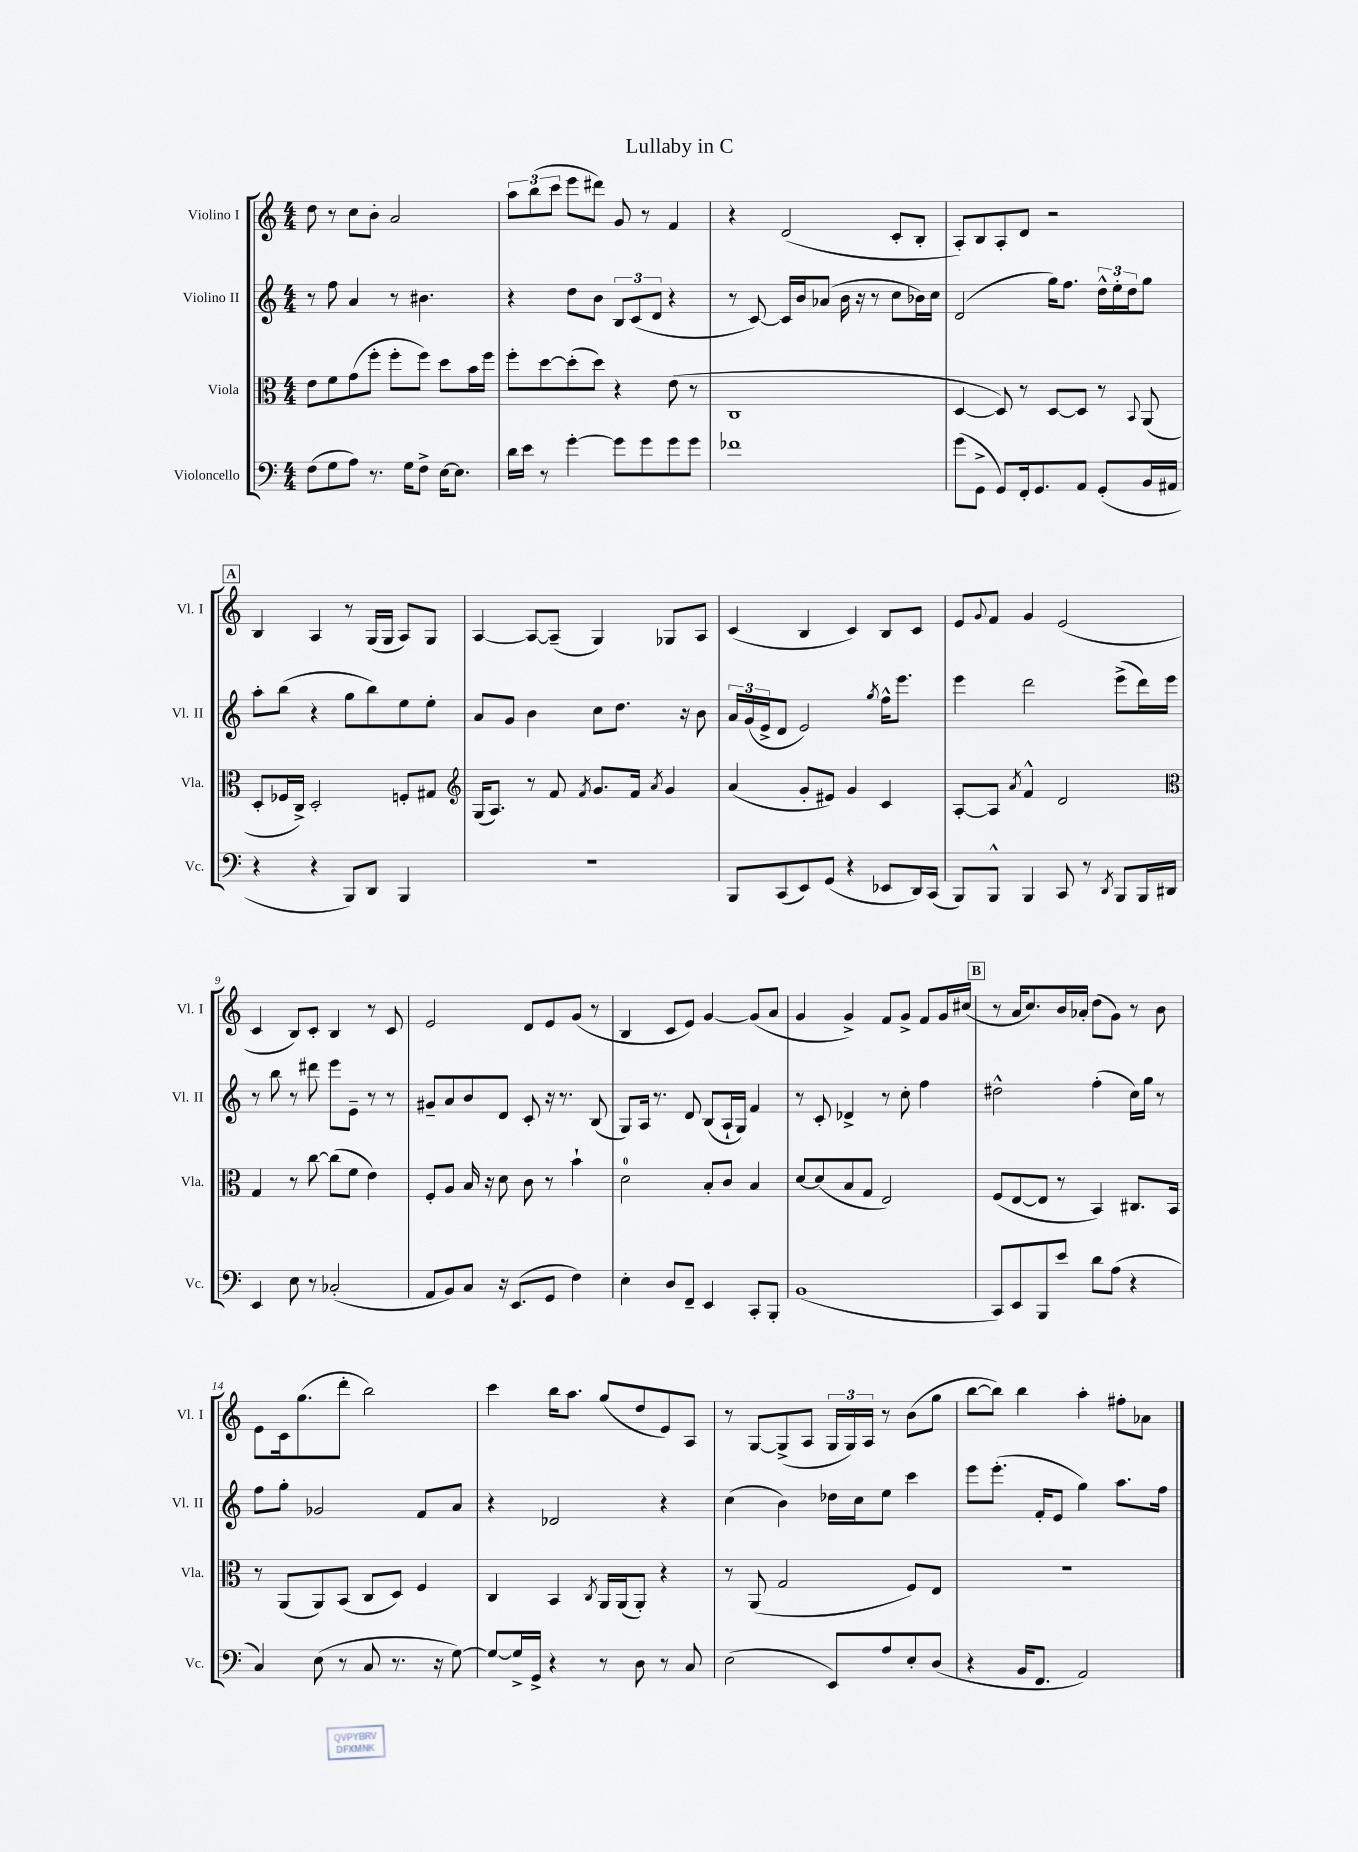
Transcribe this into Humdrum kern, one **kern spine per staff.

**kern	**kern	**kern	**kern
*staff4	*staff3	*staff2	*staff1
*clefF4	*clefC3	*clefG2	*clefG2
*k[]	*k[]	*k[]	*k[]
*M4/4	*M4/4	*M4/4	*M4/4
(8F	8e	8r	8dd
8G	8f	8ff	8r
8A)	(8g	4a	8cc
8.r	8ff'	.	8b'
.	8ff'	8r	2a
16G	.	.	.
8F^	8ff)	4.b#	.
[16E	8dd	.	.
8.E]	.	.	.
.	16b	.	.
.	16ff	.	.
=	=	=	=
16d	8ff'	4r	12aa
16e	.	.	.
.	.	.	(12bb
8r	[8dd	.	.
.	.	.	12ccc
[4g'	(8dd']	8dd	8eee
.	8dd)	8b	8ddd#)
8g]	4r	12B	8g
.	.	(12c	.
8g	.	.	8r
.	.	12d	.
8g	(8e	4r	4f
8g	8r	.	.
=	=	=	=
1f-	1C	8r	4r
.	.	[8c)	.
.	.	16c]	(2d
.	.	16b	.
.	.	(8a-	.
.	.	16b	.
.	.	16r	.
.	.	8r	.
.	.	8cc	8c'
.	.	16b-)	8B'
.	.	16cc	.
=	=	=	=
(8g	[4D	(2d	8A')
8GG^	.	.	8B
8GG)	8D])	.	8A'
16FF'	8r	.	8d
8.GG	.	.	.
.	[8D	16gg)	2r
.	.	8.ff	.
8AA	8D]	.	.
(8GG'	8r	24dd^^	.
.	.	24ee'	.
.	.	24dd	.
.	8qqBB	.	.
16BB	(8AA	8gg	.
16AA#	.	.	.
=	=	=	=
4r	8D'	8aa'	4B
.	16F-	(8bb	.
.	16C^)	.	.
4r	2D'	4r	4A
8BBB)	.	8gg	8r
8DD	.	8bb)	(16G
.	.	.	16G
4BBB	8F'	8ee	8A)
.	8G#	8ee'	8G
=	=	=	=
*	*clefG2	*	*
1r	(16G	8a	[4A
.	8.A)	.	.
.	.	8g	.
.	8r	4b	8A_
.	8f	.	(8A~]
.	8qf	.	.
.	8.g	8cc	4G)
.	.	8.dd	.
.	16f	.	.
.	8qa	.	.
.	4g	.	8G-
.	.	16r	.
.	.	8b	8A
=	=	=	=
8BBB	(4a	24a	(4c
.	.	(24g	.
.	.	24e^	.
(8CC	.	8d	.
8EE)	8g'	2e)	4B
(8GG	8e#)	.	.
4r	4g	.	4c)
.	.	8qgg	.
8EE-	4c	16ff^^	8B
.	.	8.eee	.
16DD)	.	.	8c
(16CC	.	.	.
=	=	=	=
8BBB)	[8A'	4eee	8e
.	.	.	8qqg
8BBB^^	8A]	.	8f
.	8qa	.	.
4BBB	4f^^	2ddd	4g
8CC	2d	.	(2e
8r	.	.	.
8qDD	.	.	.
8BBB	.	(8eee^	.
16BBB	.	16ddd)	.
16DD#	.	16eee	.
=	=	=	=
*	*clefC3	*	*
4EE	4G	8r	4c
.	.	8bb	.
8E	8r	8r	8B)
8r	[8cc	8ddd#	8c'
(2C-'	(8cc]	8eee	4B
.	8f	8e~	.
.	4e)	8r	8r
.	.	8r	8c
=	=	=	=
8AA	8F'	8g#~	2e
8BB)	8A	8a	.
8C	16B	8b	.
.	16r	.	.
16r	8d	8d	.
(8.EE	.	.	.
.	8c	8c'	8d
8GG	8r	16r	8e
.	.	8.r	.
4F)	4b`	.	(8g
.	.	(8B	8r
=	=	=	=
4E'	2d	8G)	4B
.	.	16A	.
.	.	8.r	.
8D	.	.	8c
8FF~	.	8d	8e)
4EE	8B'	(8B	[4g
.	8c	16A`	.
.	.	16G)	.
8CC'	4B	4f	(8g]
8BBB'	.	.	8a
=	=	=	=
(1BB	[8d	8r	4g
.	(8d]	8c'	.
.	8B	4d-^	4g^)
.	8G	.	.
.	2E)	8r	8f
.	.	8cc'	8g^
.	.	4ff	8f
.	.	.	16g
.	.	.	(16cc#
=	=	=	=
8CC)	(8F	2dd#^^	8r
8EE	[8E	.	16a
.	.	.	8.cc)
8BBB	8E]	.	.
8e	8r	.	16b
.	.	.	16a-'
8d	4BB)	(4ff'	(8dd
(8A	.	.	8g)
4r	8.C#	16cc)	8r
.	.	16gg	.
.	.	8r	8b
.	16BB	.	.
=	=	=	=
4C)	8r	8ff	8e
.	(8AA	8gg'	16c
.	.	.	(8.gg
(8E	8AA)	2g-	.
8r	(8BB	.	8ddd'
8C	8C	.	2bb)
8.r	8D)	.	.
.	4F	8f	.
16r	.	.	.
[8G)	.	8a	.
=	=	=	=
8G_	4C	4r	4ccc
16G^]	.	.	.
16GG^	.	.	.
4r	4BB	2d-	16bb
.	.	.	8.aa
.	8qC	.	.
8r	16AA	.	(8gg
.	(16AA	.	.
8D	8AA')	.	8dd
8r	4r	4r	8e)
8C	.	.	8A
=	=	=	=
(2E	8r	(4cc	8r
.	(8AA	.	[8G
.	2G	4b)	(8G^]
.	.	.	8A
8EE)	.	16dd-	24G
.	.	.	24G)
.	.	16cc	.
.	.	.	24A
8A	.	8ee	8r
8E'	8F)	4ccc	(8b
(8D	8E	.	8gg
=	=	=	=
4r	1r	8eee	[8bb
.	.	(8.eee'	8bb])
16BB	.	.	4bb
8.FF	.	16f'	.
.	.	8e	.
2AA)	.	4gg)	4aa'
.	.	8.aa	8ff#'
.	.	.	8a-
.	.	16ff	.
==	==	==	==
*-	*-	*-	*-
